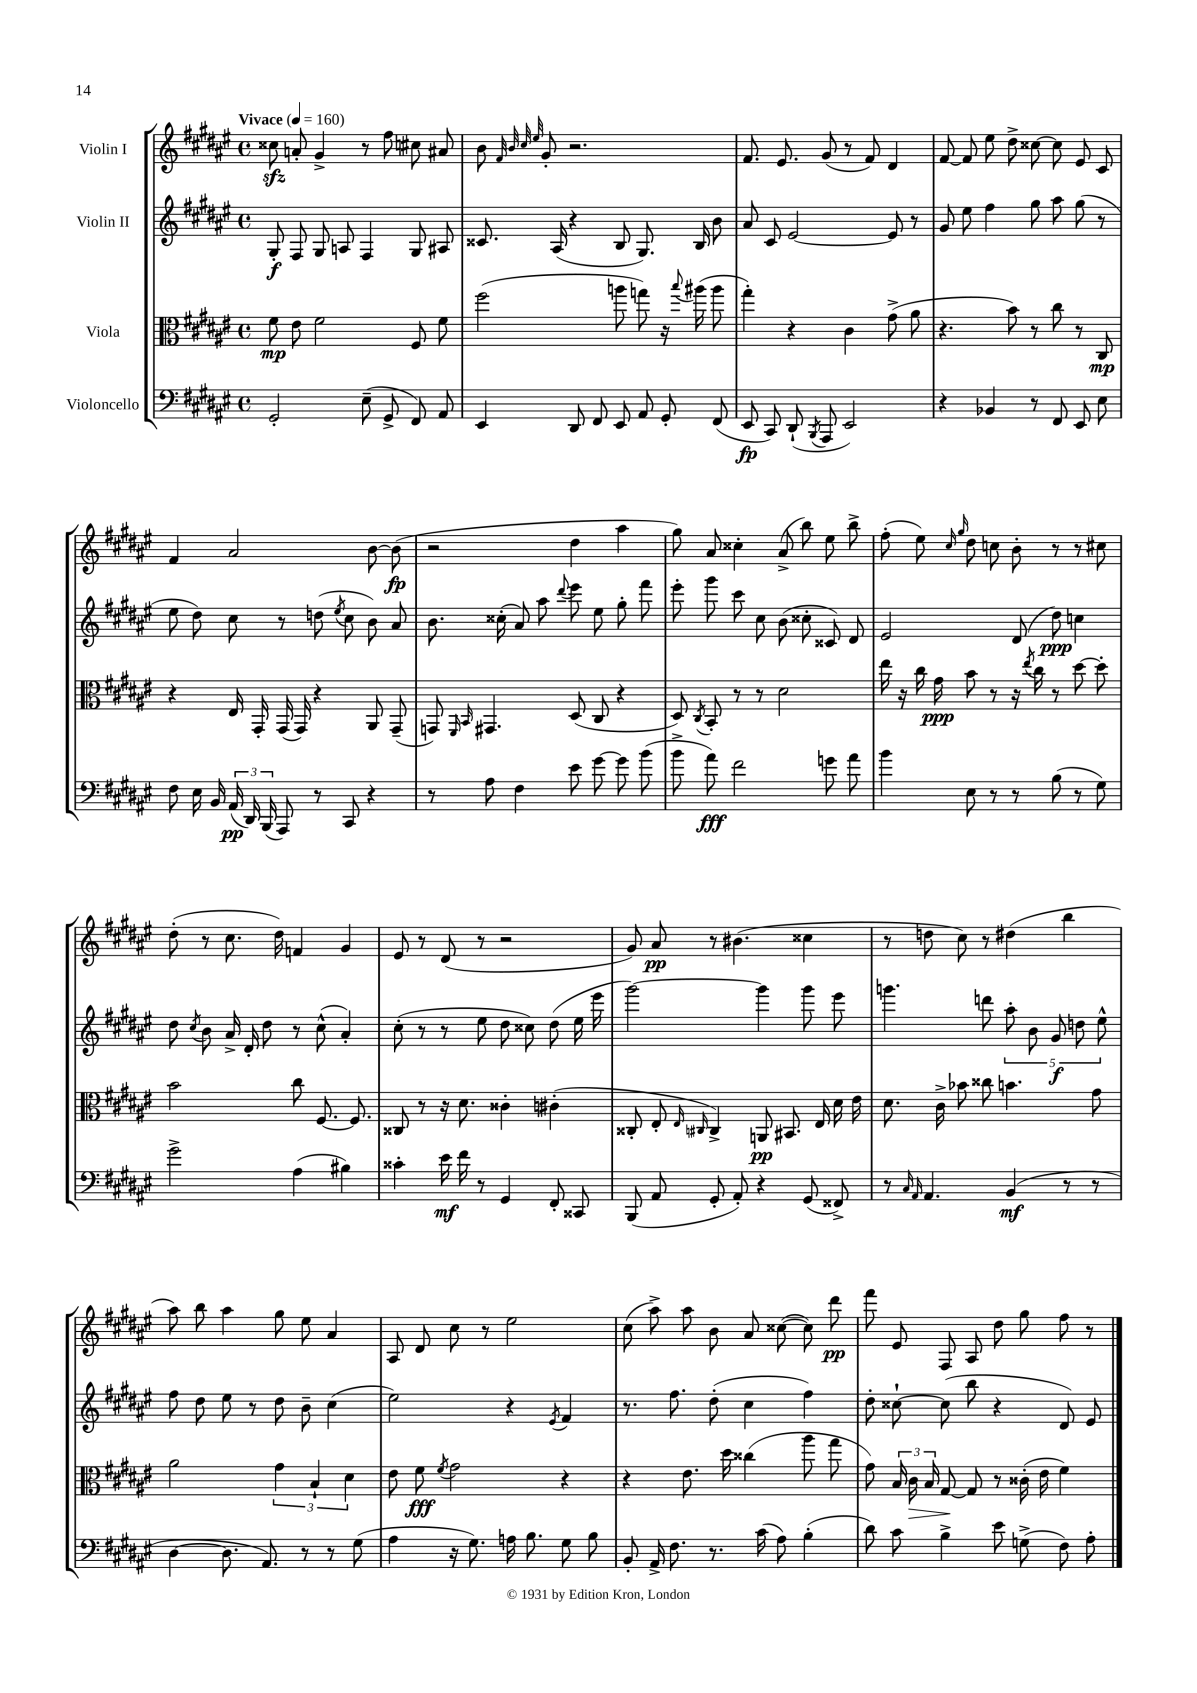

**kern	**kern	**kern	**kern
*staff4	*staff3	*staff2	*staff1
*clefF4	*clefC3	*clefG2	*clefG2
*k[f#c#g#d#a#e#]	*k[f#c#g#d#a#e#]	*k[f#c#g#d#a#e#]	*k[f#c#g#d#a#e#]
*M4/4	*M4/4	*M4/4	*M4/4
*met(c)	*met(c)	*met(c)	*met(c)
*MM160	*MM160	*MM160	*MM160
2GG#'/	8f#\	8G#'/	8cc##\
.	8e#\	8F#/	8a'/
.	2f#\	8G#/	4g#^/
.	.	8A/	.
(8E#~\	.	4F#/	8r
8GG#^/	.	.	8ff#\
8FF#/)	8F#/	8G#/	8cc#\
8AA#/	8f#\	8A#/	8a#/
=	=	=	=
4EE#/	(2ff#\	8.c##/	8b\
.	.	.	32qqf#/
.	.	.	32qqb/
.	.	.	32qqcc#/
.	.	.	32qqee#/
.	.	.	8g#'/
.	.	(16A#/	.
8DD#/	.	4r	2.r
8FF#/	.	.	.
8EE#/	8aa\	8B/	.
8AA#/	8gg\)	8.G#/)	.
8GG#'/	16r	.	.
.	8qqbb/	.	.
.	(16aa#\	16B/	.
(8FF#/	8aa#\	8b\	.
=	=	=	=
8EE#/	4gg#'\)	8a#/	8.f#/
8CC#/)	.	8c#/	.
.	.	.	8.e#/
(8DD#`/	4r	[2e#/	.
8qBBB/	.	.	.
8AAA#/	.	.	(8g#/
2EE#/)	4c#\	.	8r
.	.	.	8f#/)
.	(8g#^\	8e#/]	4d#/
.	8a#\	8r	.
=	=	=	=
4r	4.r	8g#/	[8f#/
.	.	8ee#\	8f#/]
4BB-/	.	4ff#\	8ee#\
.	8b\)	.	8dd#^\
8r	8r	8gg#\	[8cc##\
8FF#/	8cc#\	8aa#\	8cc##\]
8EE#/	8r	(8gg#\	8e#/
8E#\	8C#/	8r	8c#/
=	=	=	=
8F#\	4r	8ee#\	4f#/
16E#\	.	8dd#\)	.
16BB/	.	.	.
(24AA#/	16E#/	8cc#\	2a#/
24DD#/)	.	.	.
.	16GG#'/	.	.
(24BBB/	.	.	.
8AAA#/)	(16GG#/	8r	.
.	16GG#/)	.	.
8r	4r	(8dd\	.
.	.	8qee#/	.
8CC#/	.	8cc#\	.
4r	8AA#/	8b\)	[8b\
.	(8GG#~/	8a#/	(8b\]
=	=	=	=
8r	8GG/)	8.b\	2r
.	16qqFF#/	.	.
.	16qqBB/	.	.
8A#\	4.GG#/	.	.
.	.	(16cc##'\	.
4F#\	.	8a#/)	.
.	.	8aa#\	.
.	.	8qqddd#/	.
8e#\	(8D#/	8eee#\	4dd#\
[8g#\	8C#/	8ee#\	.
8g#\]	4r	8gg#'\	4aa#\
(8b\	.	8fff#\	.
=	=	=	=
8b^\	8D#/)	8eee#'\	8gg#\)
.	8qC#/	.	.
8a#\)	8BB'/	8ggg#\	8a#/
2f#\	8r	8ccc#\	4cc##'\
.	8r	8cc#\	.
.	2d#\	(8b\	(8a#^/
.	.	8cc##'\	8bb\)
8g\	.	8c##/)	8ee#\
8a#\	.	8d#/	8bb^\
=	=	=	=
4b\	16ee#\	2e#/	(8ff#'\
.	16r	.	.
.	16cc#\	.	8ee#\)
.	16g#\	.	.
.	.	.	16qqcc#/
.	.	.	16qqgg#/
8E#\	8b\	.	8dd#\
8r	8r	.	8cc\
8r	16r	(8d#/	8b'\
.	8qee#/	.	.
.	16cc#\	.	.
(8B\	8r	8dd#\)	8r
8r	[8dd#\	4cc\	8r
8G#\)	8dd#'\]	.	8cc#\
=	=	=	=
2g#^\	2b\	8dd#\	(8dd#'\
.	.	8qcc#/	.
.	.	8b\	8r
.	.	16a#^/	8.cc#\
.	.	16d#'/	.
.	.	8dd#\	.
.	.	.	16dd#\)
(4A#\	8cc#\	8r	4f/
.	[8.F#/	(8cc#^^\	.
4B#\)	.	4a#'/)	4g#/
.	8.F#/]	.	.
=	=	=	=
4c##'\	8C##/	(8cc#'\	8e#/
.	8r	8r	8r
16e#\	16r	8r	(8d#/
16f#\	8.d#\	.	.
8r	.	8ee#\	8r
4GG#/	4c##'\	8dd#\	2r
.	.	8cc##\)	.
8FF#'/	(4c#'\	(8dd#\	.
8CC##/	.	16ee#\	.
.	.	16eee#\	.
=	=	=	=
(8BBB/	8C##'/	[2ggg#\)	8g#/)
8AA#/	8E#'/	.	8a#/
.	16qqE#/	.	.
.	16qqC#/	.	.
8GG#'/	4C#^/)	.	8r
8AA#'/)	.	.	(4.b#\
4r	8AA/	4ggg#\]	.
.	8.BB#/	.	.
(8GG#/	.	8ggg#\	4cc##\
.	16E#/	.	.
8FF##^/)	16d#\	8eee#\	.
.	16e#\	.	.
=	=	=	=
8r	8.d#\	4.ggg\	8r
16qqC#/	.	.	.
16qqAA#/	.	.	.
4.AA#/	.	.	8dd\
.	16c#^\	.	.
.	8b-\	.	8cc#\)
.	8cc##\	8ddd\	8r
(4BB/	4.b\	10aa#'\	(4dd#\
.	.	10b\	.
.	.	10g#/	.
8r	.	.	4bb\
.	.	10dd\	.
8r	8g#\	.	.
.	.	10ee#^^\	.
=	=	=	=
[4D#\	2a#\	8ff#\	8aa#\)
.	.	8dd#\	8bb\
8.D#\]	.	8ee#\	4aa#\
.	.	8r	.
8.AA#/)	.	.	.
.	6g#\	8dd#\	8gg#\
8r	.	8b~\	8ee#\
.	6B`/	.	.
8r	.	(4cc#\	4a#/
.	6d#\	.	.
(8G#\	.	.	.
=	=	=	=
4A#\	8e#\	2ee#\)	8A#/
.	8f#\	.	8d#/
.	8qf#/	.	.
16r	2g#\	.	8cc#\
8.G#\)	.	.	.
.	.	.	8r
16A\	.	4r	2ee#\
8.B\	.	.	.
.	.	8qe#/	.
8G#\	4r	4f#/	.
8B\	.	.	.
=	=	=	=
8BB'/	4r	8.r	(8cc#\
16AA#^/	.	.	8aa#^\)
8.F#\	.	8.ff#\	.
.	8.e#\	.	8aa#\
8.r	.	(8dd#'\	8b\
.	16dd#\	.	.
.	(4cc##\	4cc#\	8a#/
(16c#\	.	.	.
8A#\)	.	.	([8cc##\
(4B'\	8aa#\	4ff#\)	8cc##\])
.	8gg#\	.	8ddd#\
=	=	=	=
8d#\)	8g#\)	8dd#'\	8fff#\
8c#\	24B/	[8cc##`\	8e#/
.	24c#\	.	.
.	24B/	.	.
4B^\	[8G#/	(8cc##\]	8F#/
.	8G#/]	8bb\	8A#/
8e#\	8r	4r	8dd#\
(8G^\	(16c##'\	.	8gg#\
.	16e#\	.	.
8F#\)	4f#\)	8d#/)	8ff#\
8A#'\	.	8e#/	8r
==	==	==	==
*-	*-	*-	*-
